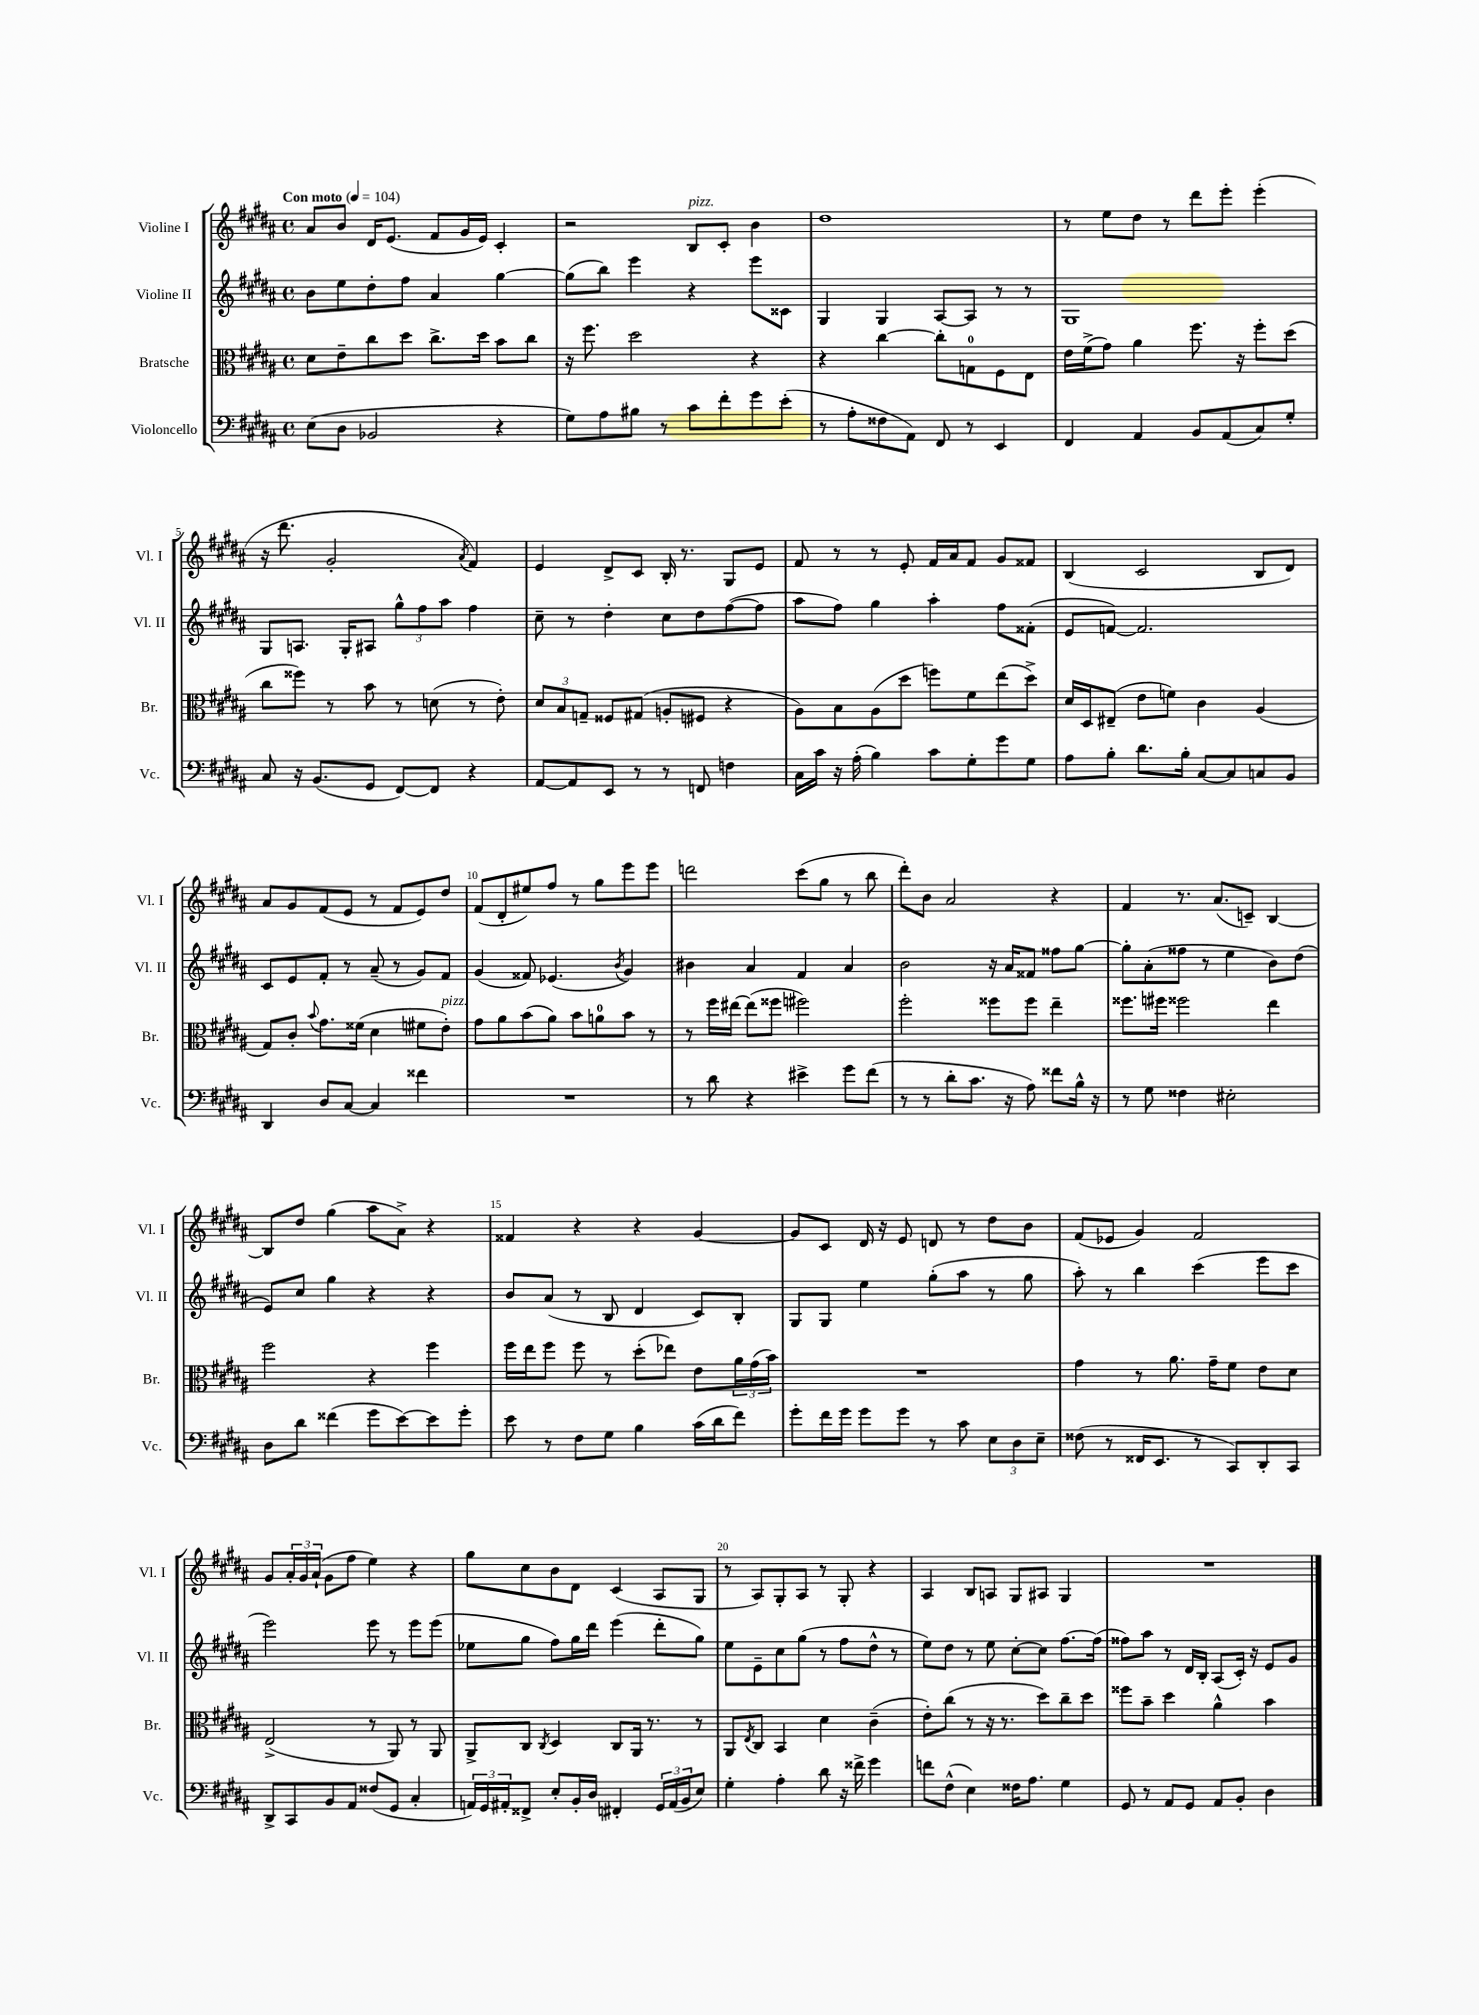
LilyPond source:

<<
\new StaffGroup <<
\new Staff = "s0" \with { instrumentName = "Violine I" shortInstrumentName = "Vl. I" } {
    \clef treble \key b \major \defaultTimeSignature \time 4/4 \tempo "Con moto" 4 = 104
    ais'8 b'8 dis'16 e'8.( fis'8 gis'16 e'16) cis'4-. |
    r2 b8^\markup { \italic "pizz." } cis'8-. b'4 |
    dis''1 |
    r8 e''8 dis''8 r8 dis'''8 e'''8-. e'''4-.( |
    r16 dis'''8. gis'2-. \acciaccatura { ais'8 } fis'4) |
    e'4 dis'8-> cis'8 b16-. r8. gis8 e'8 |
    fis'8 r8 r8 e'8-. fis'16 ais'16 fis'8 gis'8 fisis'8 |
    b4( cis'2 b8 dis'8) |
    ais'8 gis'8 fis'8( e'8 r8 fis'8 e'8) dis''8 |
    fis'8( dis'8-. eis''8) fis''8 r8 gis''8 e'''8 e'''8 |
    d'''2 cis'''8( gis''8 r8 b''8 |
    dis'''8-.) b'8 ais'2 r4 |
    fis'4 r8. ais'8.( c'8--) b4~ |
    b8 dis''8 gis''4( ais''8 ais'8->) r4 |
    fisis'4 r4 r4 gis'4~ |
    gis'8 cis'8 dis'16 r16 e'8 d'8 r8 dis''8 b'8 |
    fis'8( ees'8 gis'4) fis'2 |
    gis'8 \tuplet 3/2 { ais'16-. gis'16 ais'16-!( } gis'8 fis''8 e''4) r4 |
    gis''8 cis''8 b'8 dis'8 cis'4( ais8 gis8 |
    r8 ais8) gis8-. ais8 r8 gis8-. r4 |
    ais4 b8 a8 gis8 ais8 gis4 |
    R1 \bar "|." |
}
\new Staff = "s1" \with { instrumentName = "Violine II" shortInstrumentName = "Vl. II" } {
    \clef treble \key b \major \defaultTimeSignature \time 4/4
    b'8 e''8 dis''8-. fis''8 ais'4 gis''4~ |
    gis''8( b''8) e'''4 r4 e'''8 cisis'8 |
    gis4 gis4 ais8~ ais8 r8 r8 |
    gis1 |
    gis8 a8. gis16-. ais8 \tuplet 3/2 { gis''8-^ fis''8 ais''8 } fis''4 |
    cis''8-- r8 dis''4-. cis''8 dis''8 fis''8~( fis''8 |
    ais''8 fis''8) gis''4 ais''4-. fis''8 fisis'8-.( |
    e'8 f'8~) f'2. |
    cis'8 e'8 fis'8-. r8 ais'8--( r8 gis'8) fis'8 |
    gis'4( fisis'8) ees'4.( \acciaccatura { b'8 } gis'4) |
    bis'4 ais'4 fis'4 ais'4 |
    b'2 r16 ais'16 fisis'8 fisis''8 gis''8~ |
    gis''8-. ais'8-.( fisis''8 r8 e''4 b'8) dis''8( |
    e'8) cis''8 gis''4 r4 r4 |
    b'8 ais'8( r8 b8 dis'4 cis'8) b8-. |
    gis8 gis8 e''4 gis''8-.( ais''8 r8 gis''8 |
    ais''8-.) r8 b''4 cis'''4( e'''8 cis'''8 |
    e'''2) e'''8 r8 e'''8 e'''8( |
    ees''8 gis''8 fis''8) gis''16 dis'''16 e'''4( dis'''8-. gis''8) |
    e''8 e'8-- cis''8 gis''8( r8 fis''8 dis''8-^ r8 |
    e''8) dis''8 r8 e''8 cis''8~-. cis''8 fis''8.~ fis''16( |
    fisis''8) ais''8 r8 dis'16 b16-. ais8( cis'16-.) r16 e'8 gis'8 \bar "|." |
}
\new Staff = "s2" \with { instrumentName = "Bratsche" shortInstrumentName = "Br." } {
    \clef alto \key b \major \defaultTimeSignature \time 4/4
    dis'8 e'8-- cis''8 dis''8 cis''8.-> dis''16 b'8 cis''8 |
    r16 fis''8. dis''2 r4 |
    r4 cis''4~ cis''8-. g8-0 fis8 e8 |
    e'16 fis'16->( gis'8) ais'4 fis''8. r16 fis''8-. dis''8( |
    cis''8 fisis''8) r8 b'8 r8 d'8( r8 e'8-.) |
    \tuplet 3/2 { dis'8 b8 g8-- } fisis8 gis8( a8-. fis8 r4 |
    ais8) b8 ais8( dis''8 f''8) fis'8 e''8( dis''8->) |
    dis'16 dis16 eis8--( e'8 f'8) cis'4 ais4( |
    gis8) cis'8-. \appoggiatura { b'8 } gis'8. fisis'16( dis'4 fis'8 e'8-.^\markup { \italic "pizz." }) |
    gis'8 ais'8 b'8( ais'8) b'8 a'8-0 b'8 r8 |
    r8 fis''16 eis''16~ eis''8( fisis''8 fis''2) |
    fis''2-. fisis''8 fisis''8 e''4-- |
    fisis''8. fis''16 fisis''2 e''4 |
    fis''2 r4 fis''4 |
    fis''16 e''16 fis''8 fis''8 r8 dis''8-.( ees''8) e'8 \tuplet 3/2 { ais'16 gis'16( b'16) } |
    R1 |
    gis'4 r8 ais'8. gis'16-- fis'8 e'8 dis'8 |
    e2->( r8 ais,8) r8 ais,8 |
    ais,8-> cis8 \acciaccatura { cis8 } dis4 cis8 ais,16 r8. r8 |
    ais,8 \acciaccatura { e8 } cis8 b,4 dis'4 cis'4--( |
    e'8-.) cis''8( r8 r16 r8. dis''8) cis''8-- dis''8 |
    fisis''8 b'8-- dis''4 ais'4-^ b'4 \bar "|." |
}
\new Staff = "s3" \with { instrumentName = "Violoncello" shortInstrumentName = "Vc." } {
    \clef bass \key b \major \defaultTimeSignature \time 4/4
    e8( dis8 bes,2 r4 |
    gis8) ais8 bis8 r8 cis'8 fis'8-. gis'8 e'8-.( |
    r8 ais8-. fisis8 ais,8) fis,8 r8 e,4 |
    fis,4 ais,4 b,8 ais,8( cis8) gis8-. |
    cis8 r16 b,8.( gis,8 fis,8~) fis,8 r4 |
    ais,8~ ais,8 e,8 r8 r8 f,8 f4 |
    cis16 cis'16 r16 ais16-.( b4) cis'8 gis8-. gis'8 gis8 |
    ais8 b8-. dis'8. b16-. cis8~ cis8 c8 b,8 |
    dis,4 dis8 cis8~ cis4 fisis'4 |
    R1 |
    r8 dis'8 r4 eis'4-> gis'8 fis'8( |
    r8 r8 dis'8-. cis'8. r16 ais8) fisis'8 b16-^ r16 |
    r8 gis8 fisis4 eis2-. |
    dis8 dis'8 fisis'4( gis'8 e'8~) e'8 gis'8-. |
    e'8 r8 fis8 gis8 b4 cis'16( dis'16 fis'8) |
    gis'8-. fis'16 gis'16 gis'8 gis'8 r8 cis'8 \tuplet 3/2 { e8 dis8 e8-- } |
    fisis8( r8 fisis,16 e,8. r8 cis,8) dis,8-. cis,8 |
    dis,8-> cis,8 b,8 ais,8 fisis8( gis,8 cis4-. |
    \tuplet 3/2 { a,16) gis,16 ais,16-. } fisis,8-> e8-. b,16-. dis16 fis,4-. \tuplet 3/2 { gis,16 ais,16( b,16 } e8) |
    gis4-. ais4-. dis'8 r16 fisis'16-> gis'4 |
    f'8 fis8-^( e4) fisis16 ais8. gis4 |
    gis,8 r8 ais,8 gis,8 ais,8 b,8-. dis4 \bar "|." |
}
>>
>>
\layout { \context { \Score \override BarNumber.break-visibility = ##(#f #t #t) barNumberVisibility = #(every-nth-bar-number-visible 5) } }
